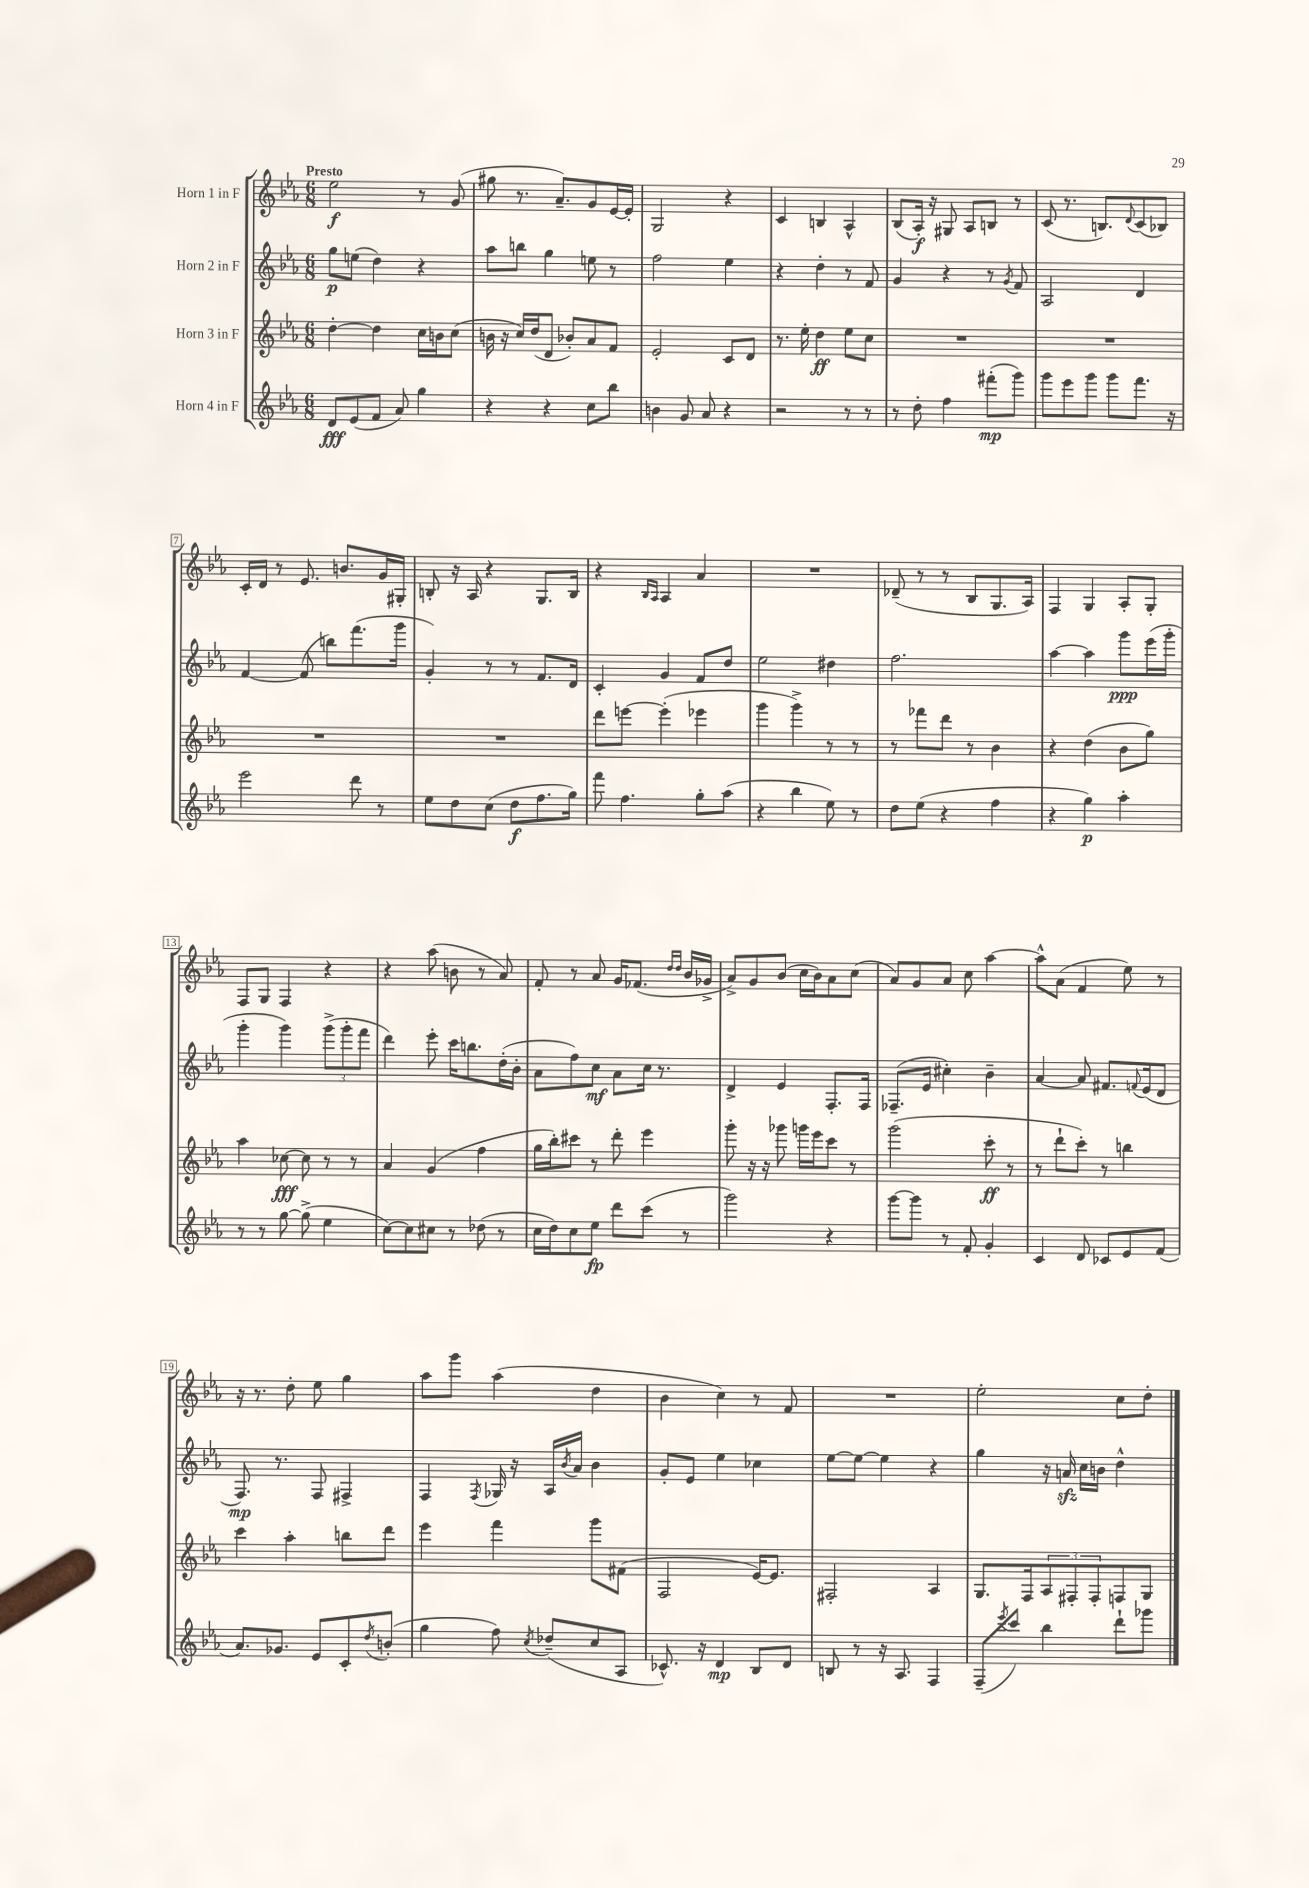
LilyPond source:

<<
\new StaffGroup <<
\new Staff = "s0" \with { instrumentName = "Horn 1 in F" } {
    \clef treble \key ees \major \numericTimeSignature \time 6/8 \tempo "Presto"
    ees''2\f r8 g'8( |
    gis''8 r8. aes'8.--) g'8 ees'16~ ees'16-. |
    g2 r4 |
    c'4 b4 aes4-^ |
    bes8( aes16-.\f) r16 gis8 aes8 b8 r8 |
    c'8( r8. b8.) \appoggiatura { d'8 } c'8( bes8) |
    c'16-. d'16 r8 ees'8. b'8. g'16 gis16-. |
    b8-. r16 aes16 r4 g8. b16 |
    r4 \grace { bes16 aes16 } aes4 aes'4 |
    R2. |
    des'8--( r8 r8 bes8 g8. aes16) |
    f4 g4 aes8-. g8-. |
    f8 g8 f4 r4 |
    r4 aes''8( b'8 r8 aes'8) |
    f'8-. r8 aes'8 g'16 fes'8.( \grace { d''16 d''16 } bes'16 ges'16-> |
    aes'8->) g'8 bes'8( c''16 bes'16) aes'8 c''8( |
    aes'8) g'8 aes'8 c''8 aes''4~ |
    aes''8-^ aes'8( f'4 ees''8) r8 |
    r16 r8. d''8-. ees''8 g''4 |
    aes''8 g'''8 aes''4( d''4 |
    bes'4 c''4) r8 f'8 |
    R2. |
    ees''2-. c''8 d''8-. \bar "|." |
}
\new Staff = "s1" \with { instrumentName = "Horn 2 in F" } {
    \clef treble \key ees \major \numericTimeSignature \time 6/8
    g''8\p e''8( d''4) r4 |
    aes''8 b''8 g''4 e''8 r8 |
    f''2 ees''4 |
    r4 d''4-. r8 f'8 |
    g'4 r4 r8 \acciaccatura { g'8 } f'8 |
    aes2 d'4 |
    f'4~ f'8( b''8) f'''8.( g'''16 |
    g'4-.) r8 r8 f'8. d'16 |
    c'4-. g'4 f'8 d''8 |
    ees''2 dis''4 |
    f''2. |
    aes''4~ aes''4 g'''8\ppp ees'''16( g'''16-. |
    g'''4-. g'''4) \tuplet 3/2 { g'''8->( g'''8-. f'''8 } |
    d'''4) ees'''8-. c'''16 b''8. d''16-.( bes'16-. |
    aes'8 f''8) c''8\mf aes'8 c''16 r8. |
    d'4-> ees'4 f8.-. f16 |
    fes8.--( ees'16 cis''4-.) bes'4-- |
    aes'4~ aes'8 fis'8. \appoggiatura { f'8 } ees'16( d'8 |
    f8.\mp) r8. f8 fis4-> |
    f4 \acciaccatura { f8 } ges16 r16 aes16 \acciaccatura { bes'8 } aes'16 bes'4 |
    g'8-. ees'8 ees''4 ces''4 |
    ees''8~ ees''8~ ees''4 r4 |
    g''4 r16 a'16\sfz c''16 b'16 d''4-^ \bar "|." |
}
\new Staff = "s2" \with { instrumentName = "Horn 3 in F" } {
    \clef treble \key ees \major \numericTimeSignature \time 6/8
    d''4~-. d''4 c''16 b'16 c''8( |
    b'16 r16 c''16) d''16( d'8 bes'8-.) aes'8 f'8 |
    ees'2-. c'8 d'8 |
    r8. ees''16-. d''4\ff ees''8 c''8 |
    R2. |
    R2. |
    R2. |
    R2. |
    d'''8 e'''8~ e'''4-.( ees'''4 |
    g'''4 g'''4->) r8 r8 |
    r8 fes'''8 d'''8 r8 bes'4 |
    r4 d''4( bes'8 g''8) |
    aes''4 ces''8~\fff ces''8 r8 r8 |
    aes'4 g'4( f''4 |
    g''16 bes''16-.) cis'''8 r8 d'''8-. ees'''4 |
    g'''8-. r16 r16 ges'''8 g'''16 ees'''16 c'''8 r8 |
    g'''2( c'''8-.\ff r8 |
    r8 d'''8-! c'''8-.) r8 b''4 |
    c'''4 aes''4-. b''8 d'''8 |
    ees'''4 f'''4 g'''8 fis'8( |
    f2 ees'16~) ees'8. |
    fis2-. aes4 |
    g8. f16 \tuplet 3/2 { aes8 fis8-. fis8-. } f8 g8 \bar "|." |
}
\new Staff = "s3" \with { instrumentName = "Horn 4 in F" } {
    \clef treble \key ees \major \numericTimeSignature \time 6/8
    d'8\fff ees'8( f'8 aes'8) g''4 |
    r4 r4 c''8 bes''8 |
    b'4 g'8 aes'8 r4 |
    r2 r8 r8 |
    r8 d''8-. f''4 fis'''8-.\mp( g'''8) |
    g'''8 ees'''8 g'''8 g'''8 f'''8. r16 |
    ees'''2 d'''8 r8 |
    ees''8 d''8 c''8( d''8\f f''8. g''16) |
    f'''8 f''4. g''8-. aes''8( |
    r4 bes''4 ees''8) r8 |
    d''8 ees''8( r4 f''4 |
    r4 g''4\p) aes''4-. |
    r8 r8 g''8~ g''8->( ees''4 |
    c''8~) c''8 cis''8 r8 des''8( r8 |
    c''16 d''16) c''8 ees''8\fp d'''8 c'''8( r8 |
    g'''2) r4 |
    g'''8~ g'''8 r8 f'8-. g'4-. |
    c'4 d'8 ces'8 ees'8 f'8( |
    aes'8.) ges'8. ees'8 c'8-. \acciaccatura { d''8 } b'8-.( |
    g''4 f''8) \acciaccatura { c''8 } des''8--( c''8 aes8 |
    ces'8.-^) r16 d'4\mp bes8 d'8 |
    b8 r8 r16 aes8. f4 |
    f8--( \acciaccatura { ees'''8 } c'''8) bes''4 d'''8-! ges'''8 \bar "|." |
}
>>
>>
\layout { \context { \Score \override BarNumber.stencil = #(make-stencil-boxer 0.1 0.3 ly:text-interface::print) } }
